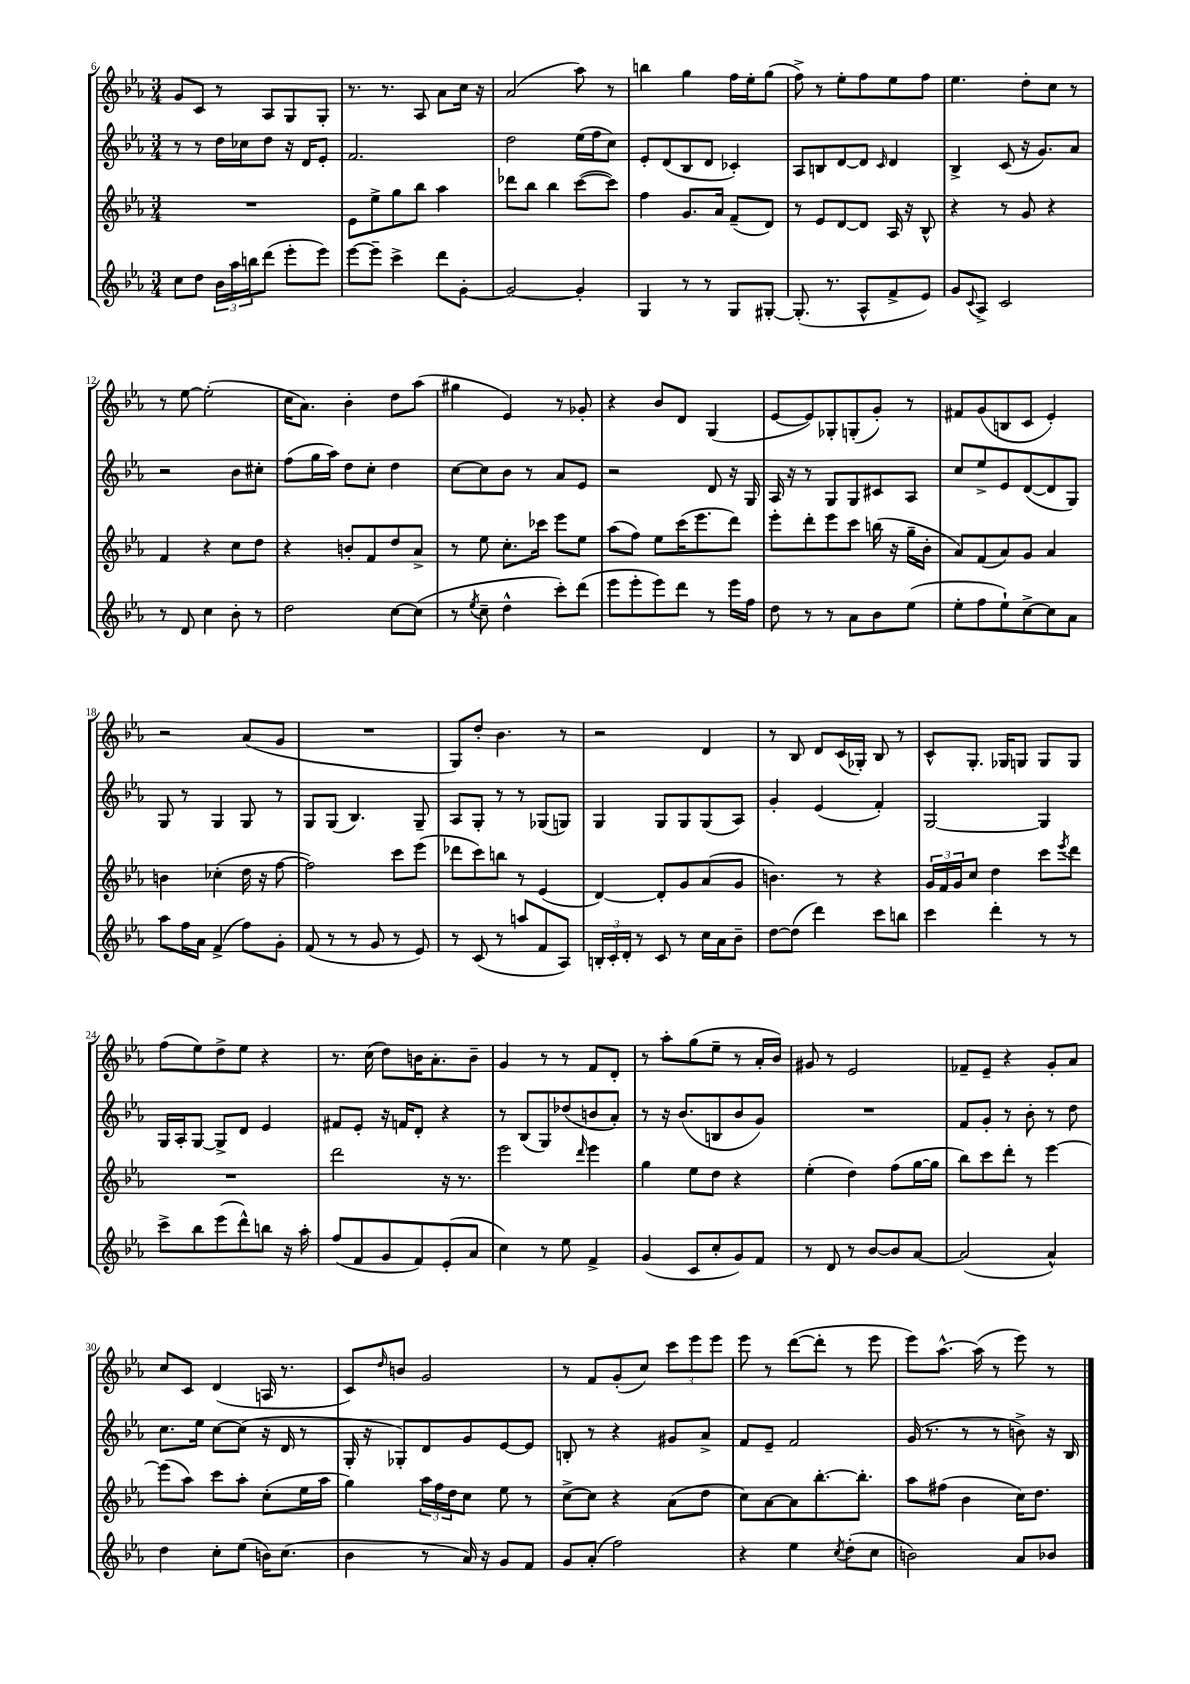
<<
\new StaffGroup <<
\new Staff = "s0" {
    \clef treble \key ees \major \numericTimeSignature \time 3/4
    g'8 c'8 r8 aes8 g8 g8-. |
    r8. r8. aes8 aes'8 c''16 r16 |
    aes'2( aes''8) r8 |
    b''4 g''4 f''16 ees''16-. g''8( |
    f''8->) r8 ees''8-. f''8 ees''8 f''8 |
    ees''4. d''8-. c''8 r8 |
    r8 ees''8~ ees''2-.( |
    c''16 aes'8.) bes'4-. d''8 aes''8( |
    gis''4 ees'4) r8 ges'8-. |
    r4 bes'8 d'8 g4( |
    ees'8~ ees'8) ges8-. g8-.( g'8-.) r8 |
    fis'8 g'8( b8 c'8 ees'4-.) |
    r2 aes'8( g'8 |
    R2. |
    g8) d''8-. bes'4. r8 |
    r2 d'4 |
    r8 bes8 d'8 c'16( ges16-.) bes8 r8 |
    c'8-^ g8.-. ges16 g8 g8 g8 |
    f''8( ees''8) d''8-> ees''8 r4 |
    r8. c''16( d''8) b'16 aes'8.-. b'8-- |
    g'4 r8 r8 f'8 d'8-. |
    r8 aes''8-. g''8( ees''8-- r8 aes'16-. bes'16) |
    gis'8 r8 ees'2 |
    fes'8-- ees'8-- r4 g'8-. aes'8 |
    c''8 c'8 d'4( a16 r8. |
    c'8) \grace { d''16 } b'8 g'2 |
    r8 f'8 g'8-.( c''8) \tuplet 3/2 { c'''8 ees'''8 ees'''8 } |
    ees'''8 r8 d'''8~( d'''8-. r8 ees'''8 |
    ees'''8) aes''8.~-^ aes''16( r8 ees'''8) r8 \bar "|." |
}
\new Staff = "s1" {
    \clef treble \key ees \major \numericTimeSignature \time 3/4
    r8 r8 d''16 ces''16 d''8 r16 d'16 ees'8-. |
    f'2. |
    d''2 ees''16( f''16 c''8) |
    ees'8-. d'8( bes8 d'8 ces'4-.) |
    aes8 b8 d'8~ d'8 \grace { c'16 } d'4 |
    bes4-> c'8( r16 g'8.) aes'8 |
    r2 bes'8 cis''8-. |
    f''8( g''16 aes''16) d''8 c''8-. d''4 |
    c''8~ c''8 bes'8 r8 aes'8 ees'8 |
    r2 d'8 r16 g16 |
    aes16 r16 r8 g8 g8 cis'8 aes8 |
    c''8 ees''8-> ees'8 d'8~( d'8 g8) |
    g8 r8 g4 g8 r8 |
    g8 g8( bes4.) g8-- |
    aes8 g8-. r8 r8 ges8( g8) |
    g4 g8 g8 g8( aes8) |
    g'4-. ees'4( f'4-.) |
    g2~ g4 |
    g16 aes16-. g8~ g8-> d'8 ees'4 |
    fis'8 ees'8-. r16 f'16 d'8-. r4 |
    r8 bes8( g8) des''8( b'8 aes'8-.) |
    r8 r16 bes'8.( b8 bes'8 g'8) |
    R2. |
    f'8 g'8-. r8 bes'8-. r8 d''8 |
    c''8. ees''16 c''8~ c''8( r16 d'16 r8 |
    g16-. r16 ges8-.) d'8 g'8 ees'8~ ees'8 |
    b8-. r8 r4 gis'8 aes'8-> |
    f'8 ees'8-- f'2 |
    g'16( r8. r8 r8 b'8->) r16 bes16 \bar "|." |
}
\new Staff = "s2" {
    \clef treble \key ees \major \numericTimeSignature \time 3/4
    R2. |
    ees'8 ees''8-> g''8 bes''8 aes''4 |
    des'''8 bes''8 bes''4 c'''8~( c'''8) |
    f''4 g'8. aes'16 f'8--( d'8) |
    r8 ees'8 d'8~ d'8 aes16 r16 bes8-^ |
    r4 r8 g'8 r4 |
    f'4 r4 c''8 d''8 |
    r4 b'8-. f'8 d''8 aes'8-> |
    r8 ees''8 c''8.-. ces'''16 ees'''8 ees''8 |
    aes''8( f''8) ees''8 c'''16( ees'''8. d'''8) |
    ees'''8-. d'''8-. ees'''8 c'''8 b''16( r16 g''16-- bes'16-. |
    aes'8) f'8( aes'8) g'8 aes'4 |
    b'4 ces''4-.( d''16 r16 f''8~ |
    f''2) c'''8 ees'''8( |
    des'''8 c'''8) b''8 r8 ees'4( |
    d'4~) d'8-. g'8 aes'8( g'8 |
    b'4.) r8 r4 |
    \tuplet 3/2 { g'16 f'16 g'16 } c''8 d''4 c'''8 \acciaccatura { ees'''8 } d'''8 |
    R2. |
    d'''2 r16 r8. |
    ees'''2 \grace { d'''16 } ees'''4 |
    g''4 ees''8 d''8 r4 |
    ees''4-.( d''4) f''8( g''16~ g''16 |
    bes''8) c'''8 d'''8-. r8 ees'''4~ |
    ees'''8( aes''8) c'''8 aes''8-. c''8-.( ees''16 aes''16 |
    g''4) \tuplet 3/2 { aes''16 f''16 d''16 } c''8 ees''8 r8 |
    c''8~-> c''8 r4 aes'8( d''8 |
    c''8) aes'8~ aes'8 bes''8.~-. bes''8.-. |
    aes''8 fis''8( bes'4 c''16) d''8. \bar "|." |
}
\new Staff = "s3" {
    \clef treble \key ees \major \numericTimeSignature \time 3/4
    c''8 d''8 \tuplet 3/2 { bes'16 aes''16 b''16 } d'''8( ees'''8-. ees'''8) |
    ees'''8~ ees'''8-- c'''4-> d'''8 g'8~-. |
    g'2~ g'4-. |
    g4 r8 r8 g8 gis8~-. |
    gis8.-.( r8. aes8-^ f'8-> ees'8) |
    g'8 \appoggiatura { c'8 } aes8-> c'2 |
    r8 d'8 c''4 bes'8-. r8 |
    d''2 c''8~ c''8( |
    r8 \acciaccatura { ees''8 } c''8-- d''4-^ c'''8-.) d'''8( |
    ees'''8 ees'''8-. ees'''8) d'''8 r8 ees'''16 f''16 |
    d''8 r8 r8 aes'8 bes'8 ees''8( |
    ees''8-. f''8 ees''8-!) c''8~-> c''8 aes'8 |
    aes''8 f''16 aes'16 f'4->( f''8) g'8-. |
    f'8( r8 r8 g'8 r8 ees'8) |
    r8 c'8( r8 a''8 f'8 aes8) |
    \tuplet 3/2 { b16-. c'16-. d'16-. } r8 c'8 r8 c''16 aes'16 bes'8-- |
    d''8~ d''8( d'''4) c'''8 b''8 |
    c'''4 d'''4-. r8 r8 |
    c'''8-> bes''8 ees'''8( d'''8-^) b''8 r16 aes''16-. |
    f''8( f'8 g'8 f'8) ees'8-.( aes'8 |
    c''4) r8 ees''8 f'4-> |
    g'4( c'8 c''8-. g'8) f'8 |
    r8 d'8 r8 bes'8~ bes'8 aes'8~ |
    aes'2( aes'4-^) |
    d''4 c''8-. ees''8( b'16) c''8.( |
    bes'4 r8 aes'16) r16 g'8 f'8 |
    g'8 aes'8-.( f''2) |
    r4 ees''4 \acciaccatura { c''8 } d''8-.( c''8 |
    b'2) aes'8 bes'8 \bar "|." |
}
>>
>>
\layout { \context { \Score currentBarNumber = #6 } }
